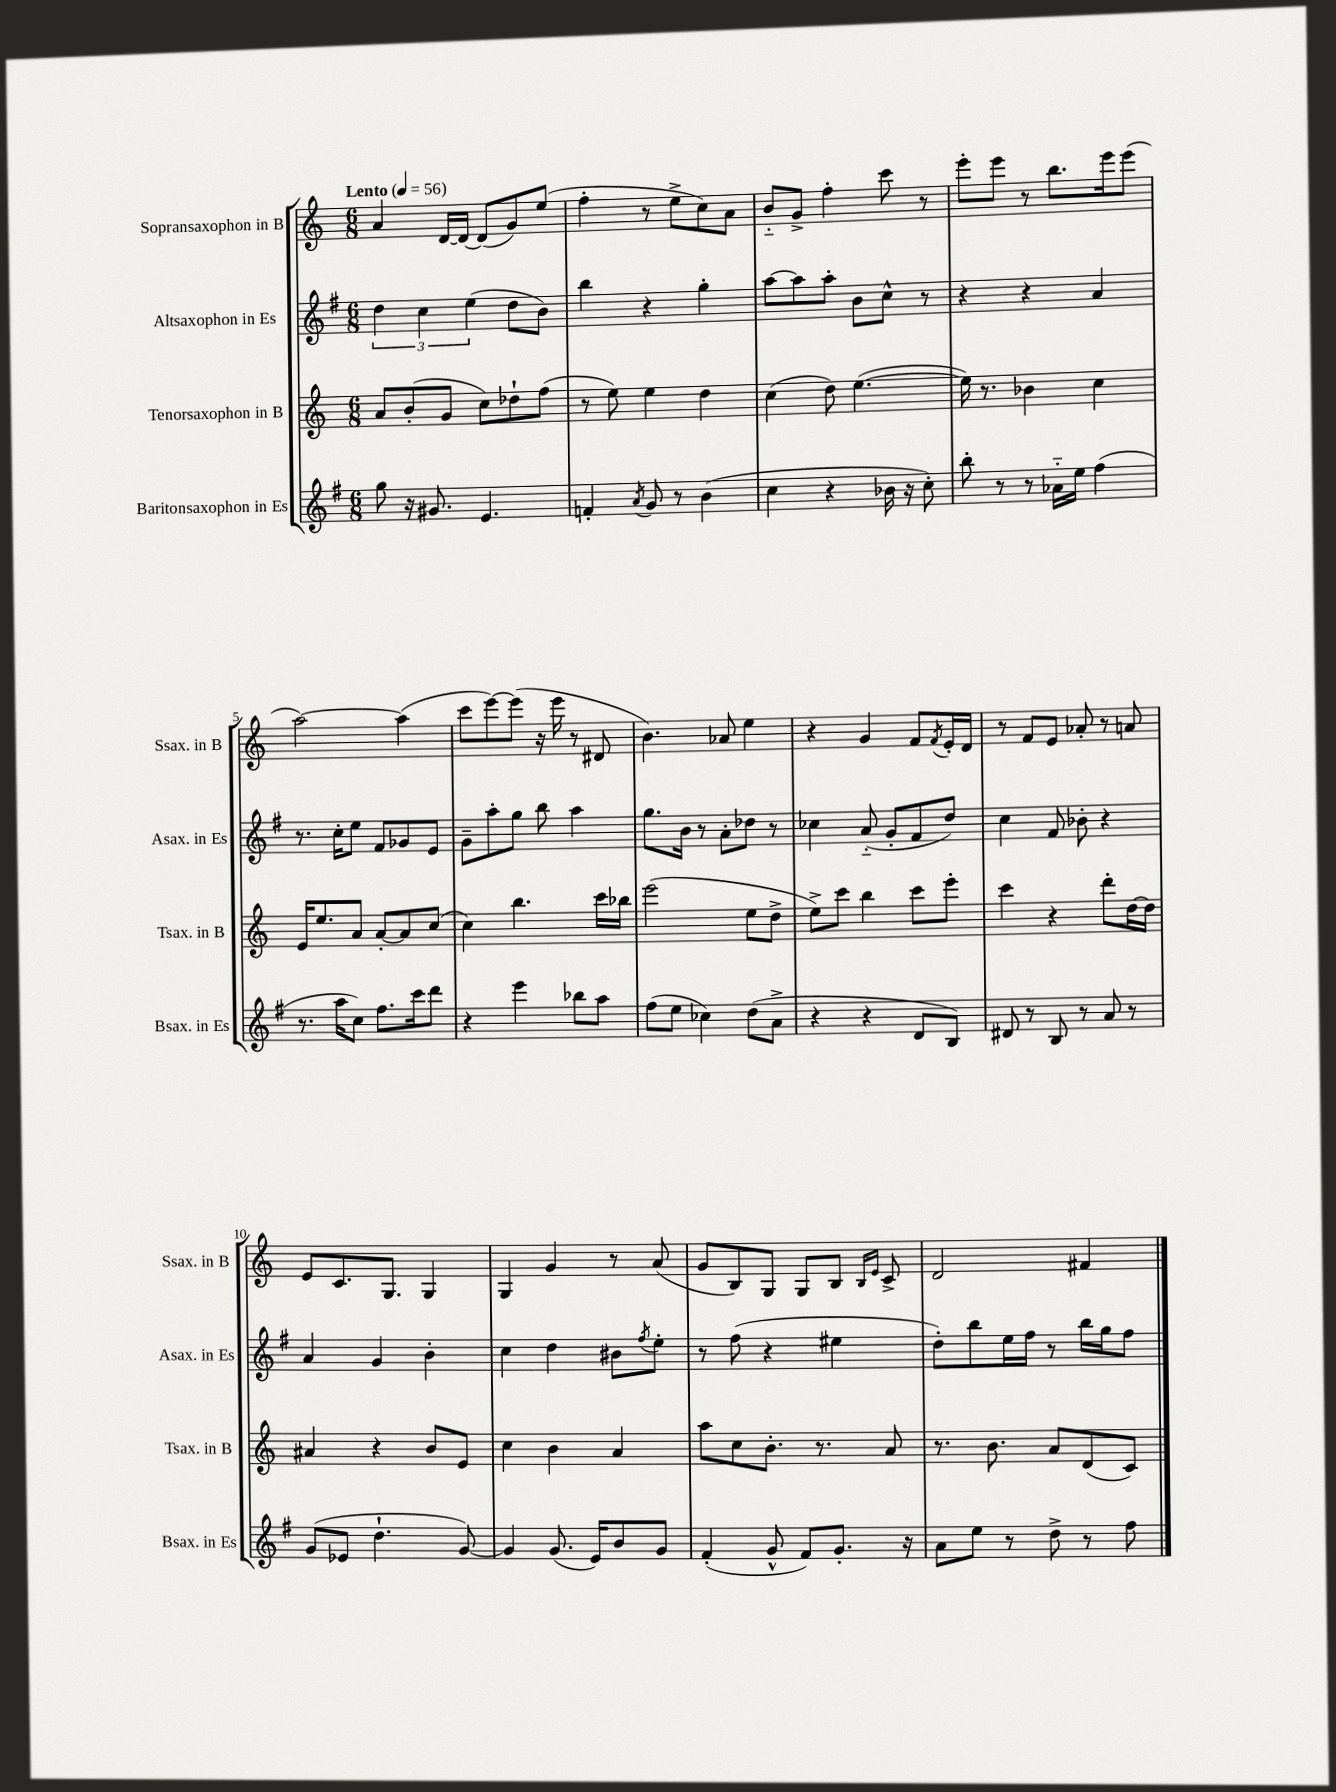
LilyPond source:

<<
\new StaffGroup <<
\new Staff = "s0" \with { instrumentName = "Sopransaxophon in B" shortInstrumentName = "Ssax. in B" } {
    \clef treble \key c \major \numericTimeSignature \time 6/8 \tempo "Lento" 4 = 56
    a'4 d'16~ d'16~ d'8( g'8) e''8( |
    f''4-. r8 e''8-> c''8) a'8 |
    b'8-_ g'8-> f''4-. c'''8 r8 |
    e'''8-. e'''8 r8 b''8. e'''16 e'''8( |
    a''2~) a''4( |
    c'''8 e'''8~) e'''8( r16 e'''16 r8 dis'8 |
    b'4.) aes'8 e''4 |
    r4 g'4 f'8 \acciaccatura { f'8 } e'16-. d'16 |
    r8 f'8 e'8 aes'8-. r8 a'8 |
    e'8 c'8. g8. g4 |
    g4 g'4 r8 a'8( |
    g'8 b8) g8 g8 b8 \grace { b16 e'16 } c'8-> |
    d'2 fis'4 \bar "|." |
}
\new Staff = "s1" \with { instrumentName = "Altsaxophon in Es" shortInstrumentName = "Asax. in Es" } {
    \clef treble \key g \major \numericTimeSignature \time 6/8
    \tuplet 3/2 { d''4 c''4 e''4( } d''8 b'8) |
    b''4 r4 g''4-. |
    a''8~ a''8 a''8-. b'8 c''8-^ r8 |
    r4 r4 a'4 |
    r8. c''16-. e''8 fis'8 ges'8 e'8 |
    g'8-- a''8-. g''8 b''8 a''4 |
    g''8. b'16 r8 a'8-. des''8 r8 |
    ces''4 a'8-_( g'8-. fis'8 d''8) |
    c''4 fis'8 bes'8-. r4 |
    a'4 g'4 b'4-. |
    c''4 d''4 bis'8 \acciaccatura { fis''8 } e''8-. |
    r8 fis''8( r4 eis''4 |
    d''8-.) b''8 e''16 fis''16 r8 b''16 g''16 fis''8 \bar "|." |
}
\new Staff = "s2" \with { instrumentName = "Tenorsaxophon in B" shortInstrumentName = "Tsax. in B" } {
    \clef treble \key c \major \numericTimeSignature \time 6/8
    a'8 b'8-.( g'8 c''8) des''8-! f''8( |
    r8 e''8) e''4 d''4 |
    c''4( d''8) e''4.~( |
    e''16) r8. bes'4 c''4 |
    e'16 e''8. a'8 a'8~-. a'8 c''8( |
    c''4) b''4. c'''16 bes''16 |
    e'''2( e''8 d''8-> |
    e''8->) c'''8 b''4 c'''8 e'''8-. |
    c'''4 r4 d'''8-. d''16~ d''16 |
    ais'4 r4 b'8 e'8 |
    c''4 b'4 a'4 |
    a''8 c''8 b'8.-. r8. a'8 |
    r8. b'8. a'8 d'8( c'8) \bar "|." |
}
\new Staff = "s3" \with { instrumentName = "Baritonsaxophon in Es" shortInstrumentName = "Bsax. in Es" } {
    \clef treble \key g \major \numericTimeSignature \time 6/8
    g''8 r16 gis'8. e'4. |
    f'4-. \acciaccatura { a'8 } g'8 r8 b'4( |
    c''4 r4 bes'16 r16 c''8-.) |
    b''8-. r8 r8 aes'16-_ e''16 fis''4( |
    r8. a''16 c''8) fis''8. c'''16 d'''8 |
    r4 e'''4 bes''8 a''8 |
    fis''8( e''8 ces''4) d''8( a'8-> |
    r4 r4 d'8 b8) |
    dis'8 r8 b8 r8 a'8 r8 |
    g'8( ees'8 d''4.-! g'8~) |
    g'4 g'8.( e'16) b'8 g'8 |
    fis'4-.( g'8-^ fis'8) g'8.-. r16 |
    a'8 e''8 r8 d''8-> r8 fis''8 \bar "|." |
}
>>
>>
